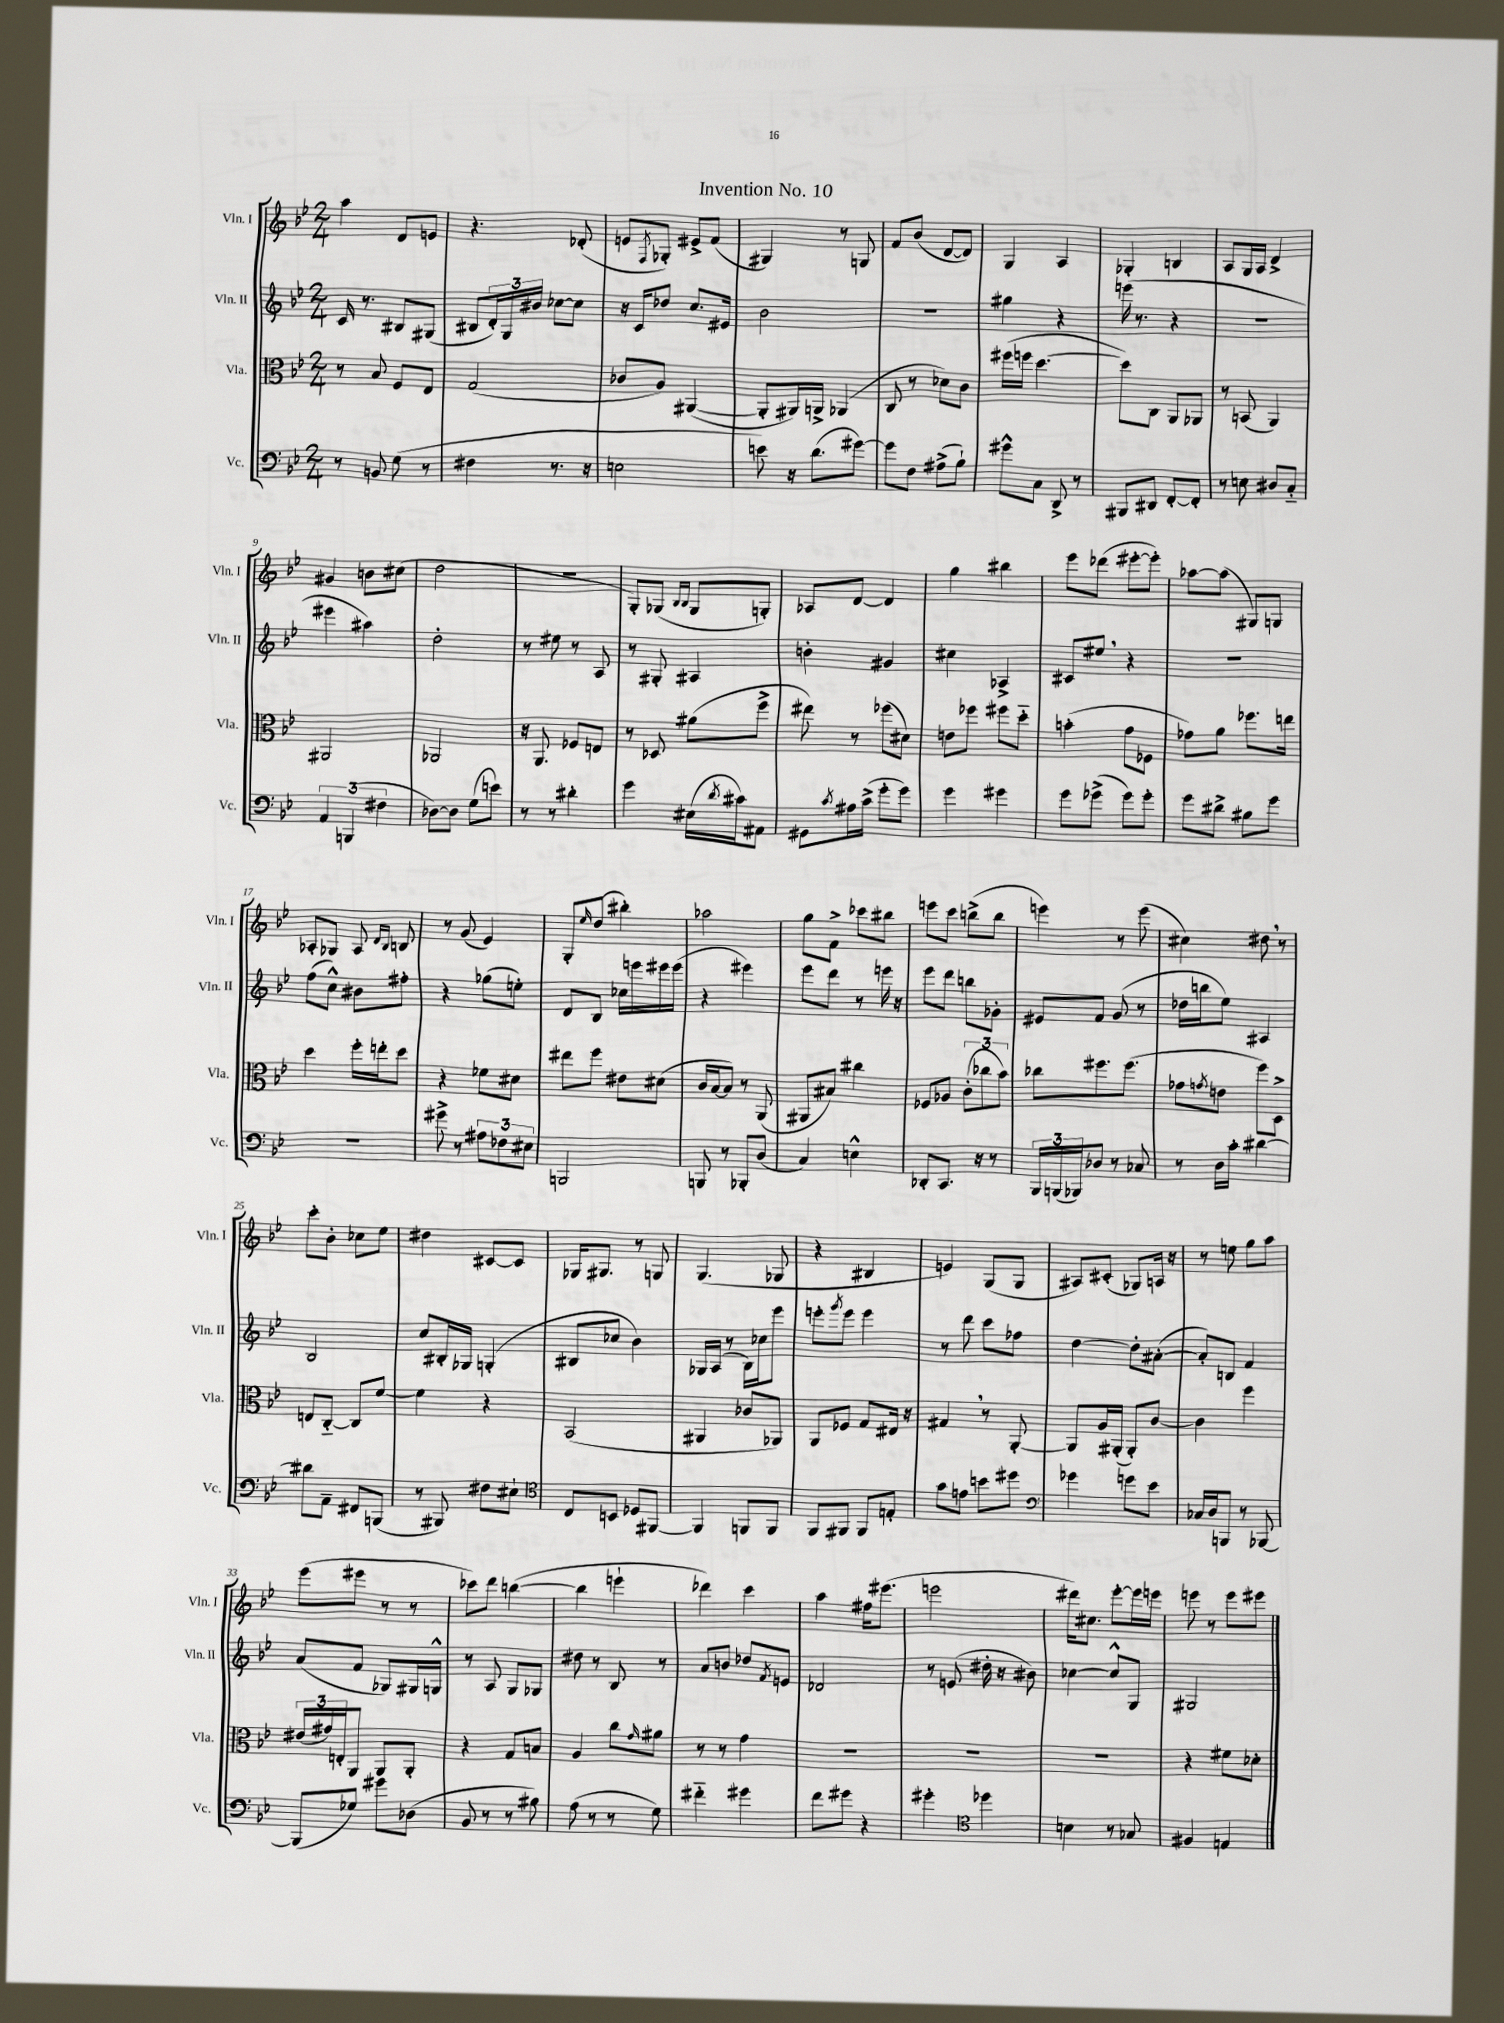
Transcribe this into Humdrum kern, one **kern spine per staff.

**kern	**kern	**kern	**kern
*staff4	*staff3	*staff2	*staff1
*clefF4	*clefC3	*clefG2	*clefG2
*k[b-e-]	*k[b-e-]	*k[b-e-]	*k[b-e-]
*M2/4	*M2/4	*M2/4	*M2/4
8r	8r	16c/	4aa\
.	.	8.r	.
8BB/	8B-/	.	.
(8G\	8F/L	8B#/L	8d/L
8r	8E-/J	(8G#/J	8e/J
=	=	=	=
4F#\	(2G/	8B#/L	4.r
.	.	24d'/L)	.
.	.	24G/	.
.	.	24b#/JJ	.
8.r	.	[8cc-\L	.
.	.	8cc-\]J	(8d-'/
16r	.	.	.
=	=	=	=
2E\	8c-/L	16r	8e/L
.	.	16c/LK	.
.	.	.	8qF/
.	8A/J)	8dd-/J	8G-'/J)
.	([4AA#/	8.cc/L	8e#^/L
.	.	.	(8f/J
.	.	16e#/Jk	.
=	=	=	=
8e\)	8AA#'/]L	2b-\	4G#/)
16r	16AA#/L)	.	.
(8.d\L	16AA^/JJ	.	.
.	(4AA-/	.	8r
[8g#\J)	.	.	8G/
=	=	=	=
8g#\]L	8C/	2r	8f/L
8F\J	8r	.	(8b-/J
(8A#^\L	8d-\L)	.	[8d/L
8B-`\J)	8c\J	.	8d/]J)
=	=	=	=
8g#^^\L	(16ff#\LL	4gg#\	4G/
.	16ff\JJ	.	.
8C\J	[4.dd\	.	.
8DD^/	.	4r	4A/
8r	.	.	.
=	=	=	=
8BBB#/L	8dd\]L)	(16eee\	4G-'/
.	.	8.r	.
8DD#/J	8C\J	.	.
[8FF'/L	8AA/L	4r	4B/
8FF'/]J	8AA-/J	.	.
=	=	=	=
8r	8r	2r	8A/L
8E\	(8BB/	.	16G/L
.	.	.	16A/JJ
8D#/L	4AA/)	.	4d^/
8C'~/J	.	.	.
=	=	=	=
6AA/	2AA#/	4eee#\	4g#/
(6BBB/	.	.	.
.	.	4aa#\)	8b\L
6F#\	.	.	.
.	.	.	(8cc#\J
=	=	=	=
[8D-\L)	2AA-/	2dd'\	2dd\
8D-\]J	.	.	.
(8G\L	.	.	.
8e\J)	.	.	.
=	=	=	=
8r	16r	8r	2r
.	8.AA/	.	.
8r	.	8ee#\	.
4d#'\	8F-/L	8r	.
.	8E/J	8A/	.
=	=	=	=
4g\	8r	8r	8G'/L)
.	8D-/	8G#'/	(8G-/J
.	.	.	16qqB-/LL
.	.	.	16qqB-/JJ
(16E#\LL	(8a#\L	4A#/	8G-/L
8qd/	.	.	.
16c#\J)	.	.	.
8AA#\J	8ff^\J	.	8G'/J)
=	=	=	=
8GG#\L	8ee#\)	4b'\	8A-/L
8qc/	.	.	.
16A#\L	8r	.	[8d/J
(16c^\JJ	.	.	.
8g'\L	(8ff-\L	4g#/	4d/]
8g\J)	8d#\J)	.	.
=	=	=	=
4g\	8e\L	4cc#\	4gg\
.	8ff-\J	.	.
4g#\	8ff#\L	4A-^/	4bb#\
.	8dd'~\J	.	.
=	=	=	=
8g\L	(4b'\	8c#/L	8eee-\L
(8g-^\J	.	8ee#/J	(8ddd-\J
8g-\L)	8g\L	4r	[8eee#'\L
8g-'\J	8F-\J	.	8eee#'\]J)
=	=	=	=
8g\L	8g-\L)	2r	[8aa-\L
8d#^\J	8a\J	.	(8aa-\]J
8B#\L	8.ff-\L	.	8G#/L)
8g\J	.	.	8G/J
.	16ee\Jk	.	.
=	=	=	=
2r	4dd\	(8ff\L	8A-'/L
.	.	8cc^^\J)	8G-/J
.	16ff'\LL	8b#\L	8A-/
.	16ee'\J	.	.
.	.	.	16qqd/LL
.	.	.	16qqB-/JJ
.	8dd\J	8ff#'\J	8B/
=	=	=	=
8g#^\	4r	4r	8r
8r	.	.	(8g/
12A#\L	8f-\L	(8gg-\L	4e-/)
12F-\	.	.	.
.	8d#\J	8ee'\J)	.
12E#\J	.	.	.
=	=	=	=
2BBB/	8ee#\L	8d/L	8G'/L
.	.	.	16qqee-/
.	8ff\J	8B-/J	(8dd/J
.	8e#\L	16cc-\LL	4bb#'\)
.	.	16eee\	.
.	(8d#\J	16eee#\	.
.	.	(16eee#\JJ	.
=	=	=	=
8BBB/	16c/LL	4r	2aa-\
.	[16B-/J	.	.
8r	8B-/]J)	.	.
8BBB-'/L	8r	4eee#\)	.
(8D/J	(8AA/	.	.
=	=	=	=
4C/)	8AA#/L	8eee-\L	8gg\L
.	8B#/J)	8ddd\J	8f^\J
4E^^\	4cc#\	8r	8ccc-\L
.	.	16eee\	8bb#\J
.	.	16r	.
=	=	=	=
8DD-'/L	8F-/L	8eee-\L	8eee\L
8.CC/J	8A-/J	8ddd\J	8ccc\J
.	(12c'\L	8bb\L	(8bb^\L
16r	.	.	.
.	12cc-\	.	.
8r	.	8g-'\J	8bb\J
.	12b-\J)	.	.
=	=	=	=
24BBB-/LL	8cc-\L	8e#/L	4eee\)
(24BBB/	.	.	.
24BBB-/J)	.	.	.
8D-/J	8.ff#\	8f/J	.
8r	.	(8g/	8r
.	(8.ff#\J	.	.
8C-/	.	8r	(8eee\
=	=	=	=
8r	8g-\L	16dd-\LL	4cc#\)
.	.	16bb\J	.
.	8qg/	.	.
16D\LL	8e\J	8ee-\J)	.
16c'\JJ	.	.	.
[4d#\	8ff\L)	4A#/	8dd#\
.	8D^\J	.	8r
=	=	=	=
8d#\]L	8E/L	2B-/	8ccc'\L
8AA~\J	[8C'~/J	.	8b-'\J
8FF#/L	8C/]L	.	8cc-\L
(8BBB/J	[8f/J	.	8ee-\J
=	=	=	=
8r	4f\]	8cc/L	4dd#\
8BBB#/)	.	16B#'/L	.
.	.	16G-/JJ	.
8F#\L	4r	(4G'/	[8c#/L
8E#`\J	.	.	8c#/]J
=	=	=	=
*clefC4	*	*	*
8C/L	(2BB-/	8B#/L	16G-/LK
.	.	.	8.G#/J
8BB/J	.	8cc-/J	.
8D-/L	.	4b-\)	8r
[8FF#/J	.	.	8G/
=	=	=	=
4FF#/]	4AA#/	16G-/LL	(4.G/
.	.	(16A/JJ	.
.	.	8r	.
8FF/L	8c-/L	16B-\LL)	.
.	.	16cc-\J	.
8FF/J	8AA-/J)	8eee-\J	8G-/
=	=	=	=
8FF/L	8AA/L	8eee'\L	4r
.	.	8qggg/	.
8FF#/J	8F-/J	8eee\J	.
8FF#/L	8G/L	4eee\	4B#/
8E'/J	16E#/Jk	.	.
.	16r	.	.
=	=	=	=
8g\L	4G#/	8r	4e/)
8e\J	.	8ddd\	.
8b\L	8r	8ccc\L	(8G/L
8dd#\J	[8AA'/	8ff-\J	8G/J
=	=	=	=
*clefF4	*	*	*
4g-\	8AA/]L	[4dd\	8A#/L)
.	16A/L	.	(8c#'/J
.	(16AA#'/JJ	.	.
8g\L	8AA#'/L)	8dd'\]L	8G-/L)
8e-\J	[8c/J	([8a#'\J	16A/Jk
.	.	.	16r
=	=	=	=
16C-/LL	4c\]	8a#'/]L)	8r
16D/J	.	.	.
8BBB/J	.	8B/J	8ee\
8r	4ff\	4f/	8gg\L
[8BBB-/	.	.	8aa\J
=	=	=	=
(8BBB-/]L	(24e#/LL	(8a/L	(8eee-\L
.	24g#/)	.	.
.	24E'/J	.	.
8G-/J)	8AA/J	8f/J	8eee#\J
8g#\L	8AA/L	8G-/L)	8r
(8D-\J	8AA'/J	16G#/L	8r
.	.	16G^^/JJ	.
=	=	=	=
8BB-/	4r	8r	8ccc-\L)
8r	.	8A/	8ddd\J
8r	8G/L	8G/L	([4bb\
8B#\)	8B/J	8G-/J	.
=	=	=	=
(8A\	4A/	8dd#\	4bb\]
8r	.	8r	.
8r	8cc\L	8B-/	4eee`\
.	16qqg/	.	.
8G\)	8a#\J	8r	.
=	=	=	=
4f#'~\	8r	8a/L	4ddd-\)
.	8r	8b/J	.
4g#\	4g\	8dd-/L	4ccc\
.	.	8qf/	.
.	.	8e/J	.
=	=	=	=
8f\L	2r	2d-/	4aa\
8g#\J	.	.	.
4r	.	.	16ff#\LK
.	.	.	(8.eee#\J
=	=	=	=
4g#'\	2r	8r	2eee\
.	.	(8e/	.
*clefC4	*	*	*
4dd-\	.	16dd#'\	.
.	.	16r	.
.	.	8b#\)	.
=	=	=	=
4B\	2r	[4cc-\	16ddd#\LK)
.	.	.	8.cc#\J
8r	.	8cc-^^/]L	[8eee-'\L
8G-/	.	8G/J	16eee-\]L
.	.	.	16eee\JJ
=	=	=	=
4F#/	4r	2G#/	8eee\
.	.	.	8r
4E/	8f#\L	.	8eee\L
.	8d-'\J	.	8eee#\J
==	==	==	==
*-	*-	*-	*-
